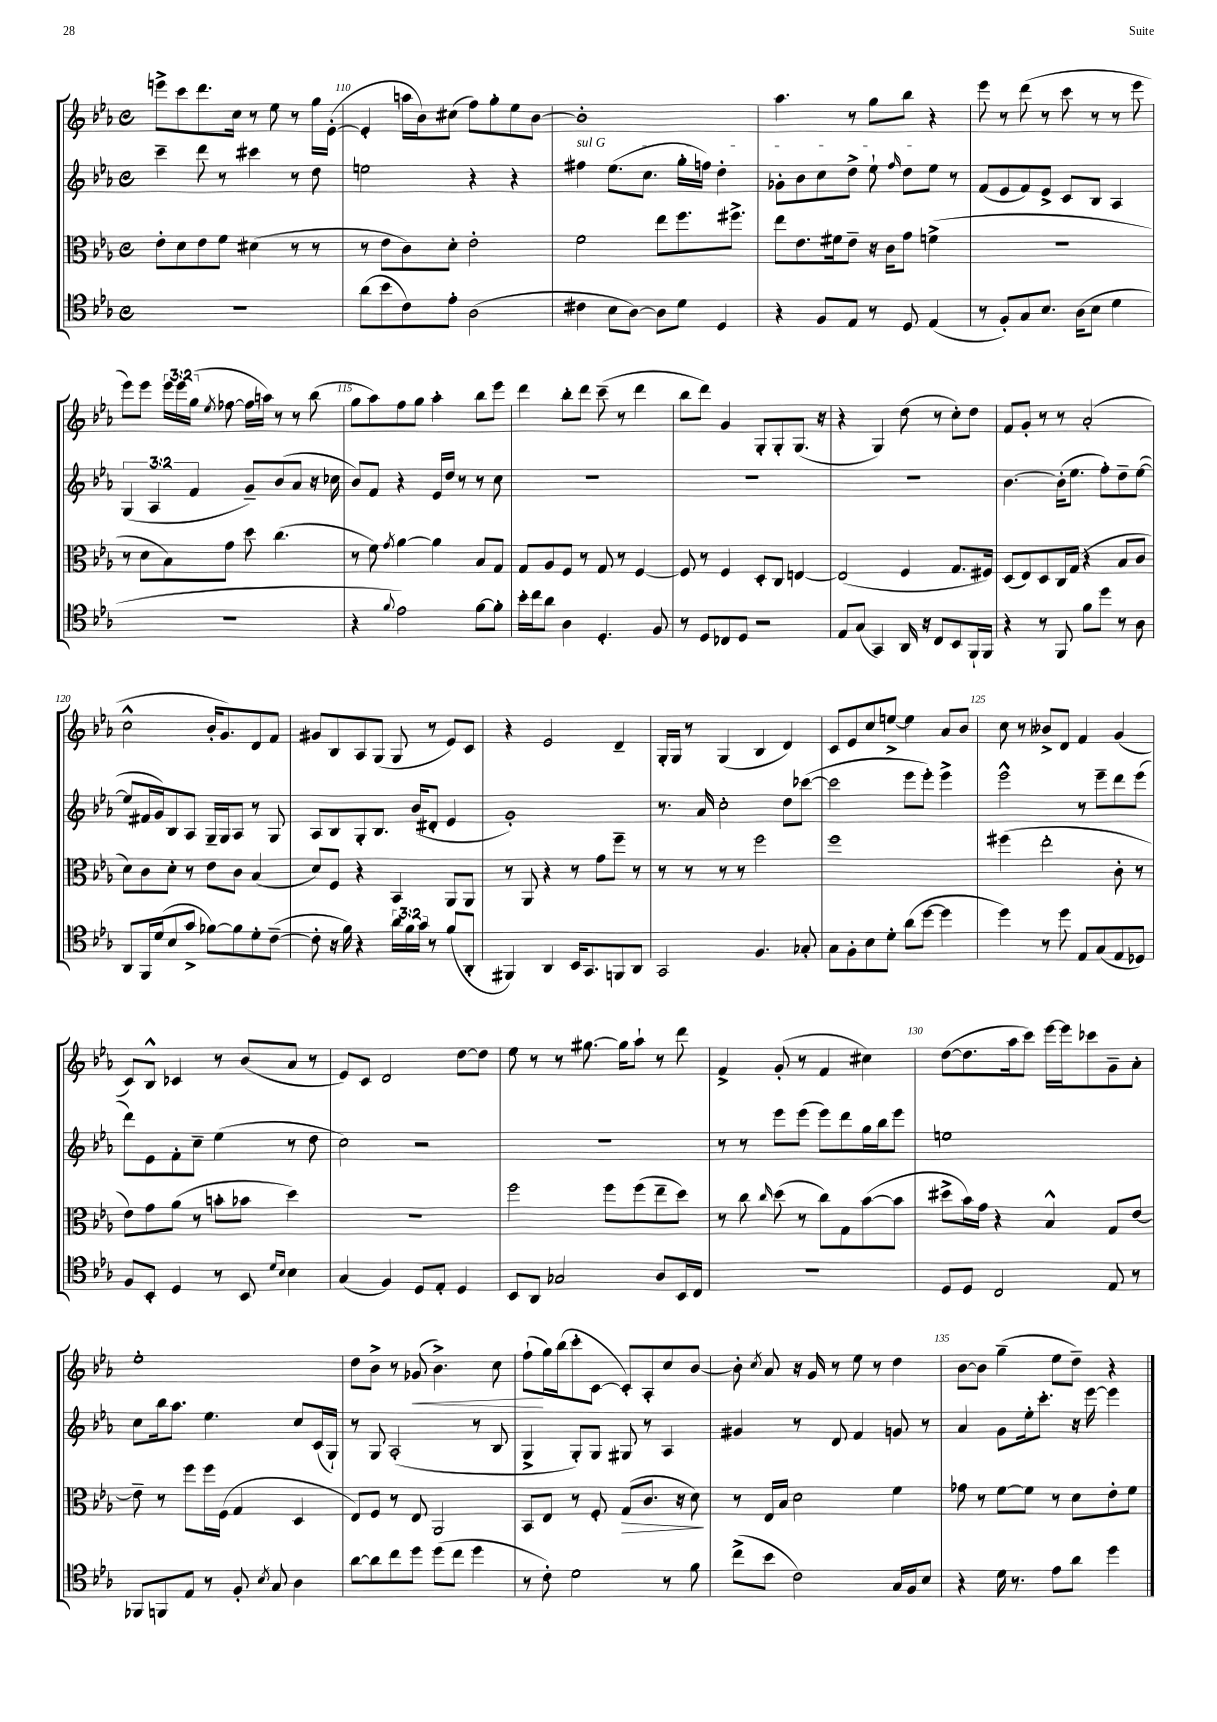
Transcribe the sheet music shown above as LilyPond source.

<<
\new StaffGroup <<
\new Staff = "s0" {
    \clef treble \key ees \major \defaultTimeSignature \time 4/4 \override Staff.TupletNumber.text = #tuplet-number::calc-fraction-text
    \autoBeamOff e'''8[-> c'''8 d'''8. c''16] r8 ees''8 r8 g''16[ ees'16]~-.( |
    ees'4-. a''16[ bes'16) cis''8]( f''8[) g''8-. ees''8 bes'8]~ |
    bes'1-. |
    aes''4. r8 g''8[ bes''8] r4 |
    ees'''8 r8 d'''8( r8 c'''8 r8 r8 ees'''8 |
    ees'''8[) ees'''8] \tuplet 3/2 { ees'''16[ ees'''16 g''16]( } \acciaccatura { ees''8 } fes''8~ fes''16[ a''16]) r8 r8 bes''8( |
    g''8[ aes''8) f''8 g''8] aes''4-. bes''8[ ees'''8] |
    d'''4 bes''8[-. d'''8] c'''8--( r8 d'''4 |
    bes''8[ d'''8]) g'4 g8[-. g8-. g8.]( r16 |
    r4 g4) d''8( r8 c''8[-.) d''8] |
    f'8[ g'8]-. r8 r8 aes'2-.( |
    c''2-^ bes'16[-. g'8.) d'8 f'8] |
    gis'8[ bes8 aes8 g8]( g8 r8 ees'8[) c'8] |
    r4 ees'2 d'4-- |
    g16[-. g16] r8 g4( bes4 d'4) |
    c'8[ ees'8 c''8 e''8]~-> e''4 aes'8[ bes'8] |
    c''8 r8 beses'8[-> d'8] f'4 g'4( |
    c'8[) bes8]-^ ces'4 r8 bes'8[( aes'8] r8 |
    ees'8[) c'8] d'2 d''8[~ d''8] |
    ees''8 r8 r8 gis''8.~ gis''16[ aes''8]-! r8 d'''8 |
    f'4-> g'8-.( r8 f'4 cis''4) |
    d''8[~( d''8. aes''16 c'''8]) ees'''16[~ ees'''16 ces'''8 g'8-- aes'8]-. |
    ees''1-. |
    d''8[ bes'8]-> r8 ges'8\<( bes'4.->) c''8 |
    f''8[-!\!( g''16) bes''16( c'''8-. c'8]~ c'8[-.) aes8-. c''8 bes'8]~ |
    bes'8-. \acciaccatura { c''8 } aes'8 r16 g'16 r8 ees''8 r8 d''4 |
    bes'8[~ bes'8] g''4--( ees''8[ d''8]--) r4 \bar "|." |
}
\new Staff = "s1" {
    \clef treble \key ees \major \defaultTimeSignature \time 4/4 \override Staff.TupletNumber.text = #tuplet-number::calc-fraction-text
    \autoBeamOff c'''4-- d'''8 r8 cis'''4 r8 d''8 |
    e''2 r4 r4 |
    \once \override TextSpanner.bound-details.left.text = \markup { \italic "sul G" } fis''4\startTextSpan ees''8.[( c''8.] g''16[-. f''16]) d''4-. |
    ges'8[-. bes'8 c''8 d''8]-> ees''8-! \grace { f''16 } d''8[ ees''8]\stopTextSpan r8 |
    f'8[( ees'8 f'8) ees'8]-> c'8[ bes8] aes4 |
    \tuplet 3/2 { g4( aes4 f'4 } g'8[--) bes'8( aes'8] r16 ces''16 |
    bes'8[) f'8] r4 ees'16[ d''16] r8 r8 c''8 |
    R1 |
    R1 |
    R1 |
    bes'4.~ bes'16[-.( ees''8.] f''8[-.) d''8-- ees''8]~( |
    ees''8[ fis'16 g'16) bes8 aes8] g16[-- g16 aes8] r8 g8 |
    aes8[ bes8 g8-. bes8.] bes'16[( dis'8]-. ees'4 |
    g'1-.) |
    r8. aes'16 c''2-. d''8[ ces'''8]~( |
    ces'''2 ees'''8[ ees'''8]-.) ees'''4-> |
    ees'''2-^ r8 ees'''8[-- d'''8 ees'''8]( |
    d'''8[) ees'8 f'8-. c''8]-- ees''4( r8 d''8 |
    c''2) r2 |
    R1 |
    r8 r8 ees'''8[ ees'''8]( ees'''8[) d'''8 g''16 bes''16 ees'''8] |
    e''1 |
    c''8[ bes''16 aes''8.] ees''4. c''8[ c'16( g16]-!) |
    r8 g8 aes2-.( r8 bes8 |
    g4-> g8[-.) g8] gis8 r8 aes4 |
    gis'4 r8 d'8 f'4 g'8 r8 |
    aes'4 g'8[ ees''16-. c'''8.]-. r16 ees'''16~ ees'''4 \bar "|." |
}
\new Staff = "s2" {
    \clef alto \key ees \major \defaultTimeSignature \time 4/4
    \autoBeamOff ees'8[-. d'8 ees'8 f'8] dis'4( r8 r8 |
    r8 ees'8[ c'8) d'8]-. ees'2-. |
    f'2 ees''8[ f''8. fis''8.]-> |
    ees''8[ ees'8. fis'16 ees'8]-- r16 c'16[ g'8] f'4->( |
    R1 |
    r8 d'8[ bes8) g'8] d''8 c''4.( |
    r8 f'8) \acciaccatura { g'8 } aes'4~ aes'4 bes8[ g8] |
    g8[ aes8 f8] r8 g8 r8 f4~ |
    f8 r8 f4 d8[-. c8] e4~ |
    e2( f4 g8.[ fis16]) |
    d8[( ees8) d8 c16 g16]( r4 bes8[ c'8] |
    d'8[) c'8 d'8]-. r8 ees'8[ c'8] bes4( |
    d'8[) f8] r4 bes,4 aes,8[ aes,8] |
    r8 aes,8 r4 r8 g'8[ f''8]-- r8 |
    r8 r8 r8 r8 f''2 |
    f''1 |
    fis''4( ees''2-. c'8-. r8 |
    ees'8[) g'8 aes'8]( r8 b'8[-. bes'8] d''4) |
    r1 |
    f''2 f''8[ f''8( ees''8-- d''8]) |
    r8 c''8 \grace { c''16 } d''8( r8 c''8[) g8 bes'8~( bes'8] |
    dis''8[-> bes'16) g'16] r4 bes4-^ g8[ ees'8]~ |
    ees'8-- r8 f''8[ f''16 f16]( g4 d4 |
    ees8[) f8] r8 ees8 aes,2 |
    bes,8[ ees8] r8 f8-. g8[\>( c'8.] r16 d'8\!) |
    r8 ees16[ bes16] d'2 f'4 |
    ges'8 r8 f'8[~ f'8] r8 d'8[ ees'8-. f'8] \bar "|." |
}
\new Staff = "s3" {
    \clef tenor \key ees \major \defaultTimeSignature \time 4/4 \override Staff.TupletNumber.text = #tuplet-number::calc-fraction-text
    \autoBeamOff R1 |
    aes'8[( bes'8 c'8) ees'8]-. aes2( |
    cis'4 bes8[ aes8]~) aes8[ d'8] d4 |
    r4 f8[ ees8] r8 d8 ees4( |
    r8 f8[-.) g8 bes8.] aes16[( bes8] d'4 |
    R1 |
    r4 \appoggiatura { f'8 } ees'2) f'8[~ f'8]-. |
    bes'16[-. c''16 aes'8] aes4 d4.-. f8 |
    r8 d8[ ces8 d8] r2 |
    ees8[ g8]( g,4) aes,16 r16 c8[ bes,8 f,16-! f,16] |
    r4 r8 f,8 f'8[ d''8] r8 aes8 |
    aes,8[ f,16 d'16( bes8 g'8]-> fes'8[~) fes'8 d'8-. c'8]~--( |
    c'8-. r16 f'16) r4 \tuplet 3/2 { aes'16[ f'16 g'16] } r8 f'8[( aes,8]-. |
    fis,4) aes,4 bes,16[ g,8. f,8 aes,8] |
    g,2 f4. ges8-. |
    g8[ f8-. bes8 d'8]-. aes'8[( d''8]~ d''4 |
    d''4) r8 d''8 ees8[ g8( ees8 des8]) |
    f8[ bes,8]-. d4 r8 bes,8 \grace { d'16[ bes16] } bes4 |
    g4( f4) d8[ ees8]-. d4 |
    bes,8[ aes,8] ges2 aes8[ bes,16 c16] |
    R1 |
    d8[ d8] c2 ees8 r8 |
    fes,8[ f,8 ees8] r8 f8-. \acciaccatura { bes8 } g8 aes4 |
    aes'8[~ aes'8 c''8 d''8] d''8[( c''8] d''4 |
    r8 c'8-.) d'2 r8 f'8 |
    c''8[->( bes'8] c'2) g16[ f16 bes8] |
    r4 d'16 r8. ees'8[ aes'8] d''4 \bar "|." |
}
>>
>>
\layout { \context { \Score currentBarNumber = #109 \override BarNumber.break-visibility = ##(#f #t #t) barNumberVisibility = #(every-nth-bar-number-visible 5) } }
